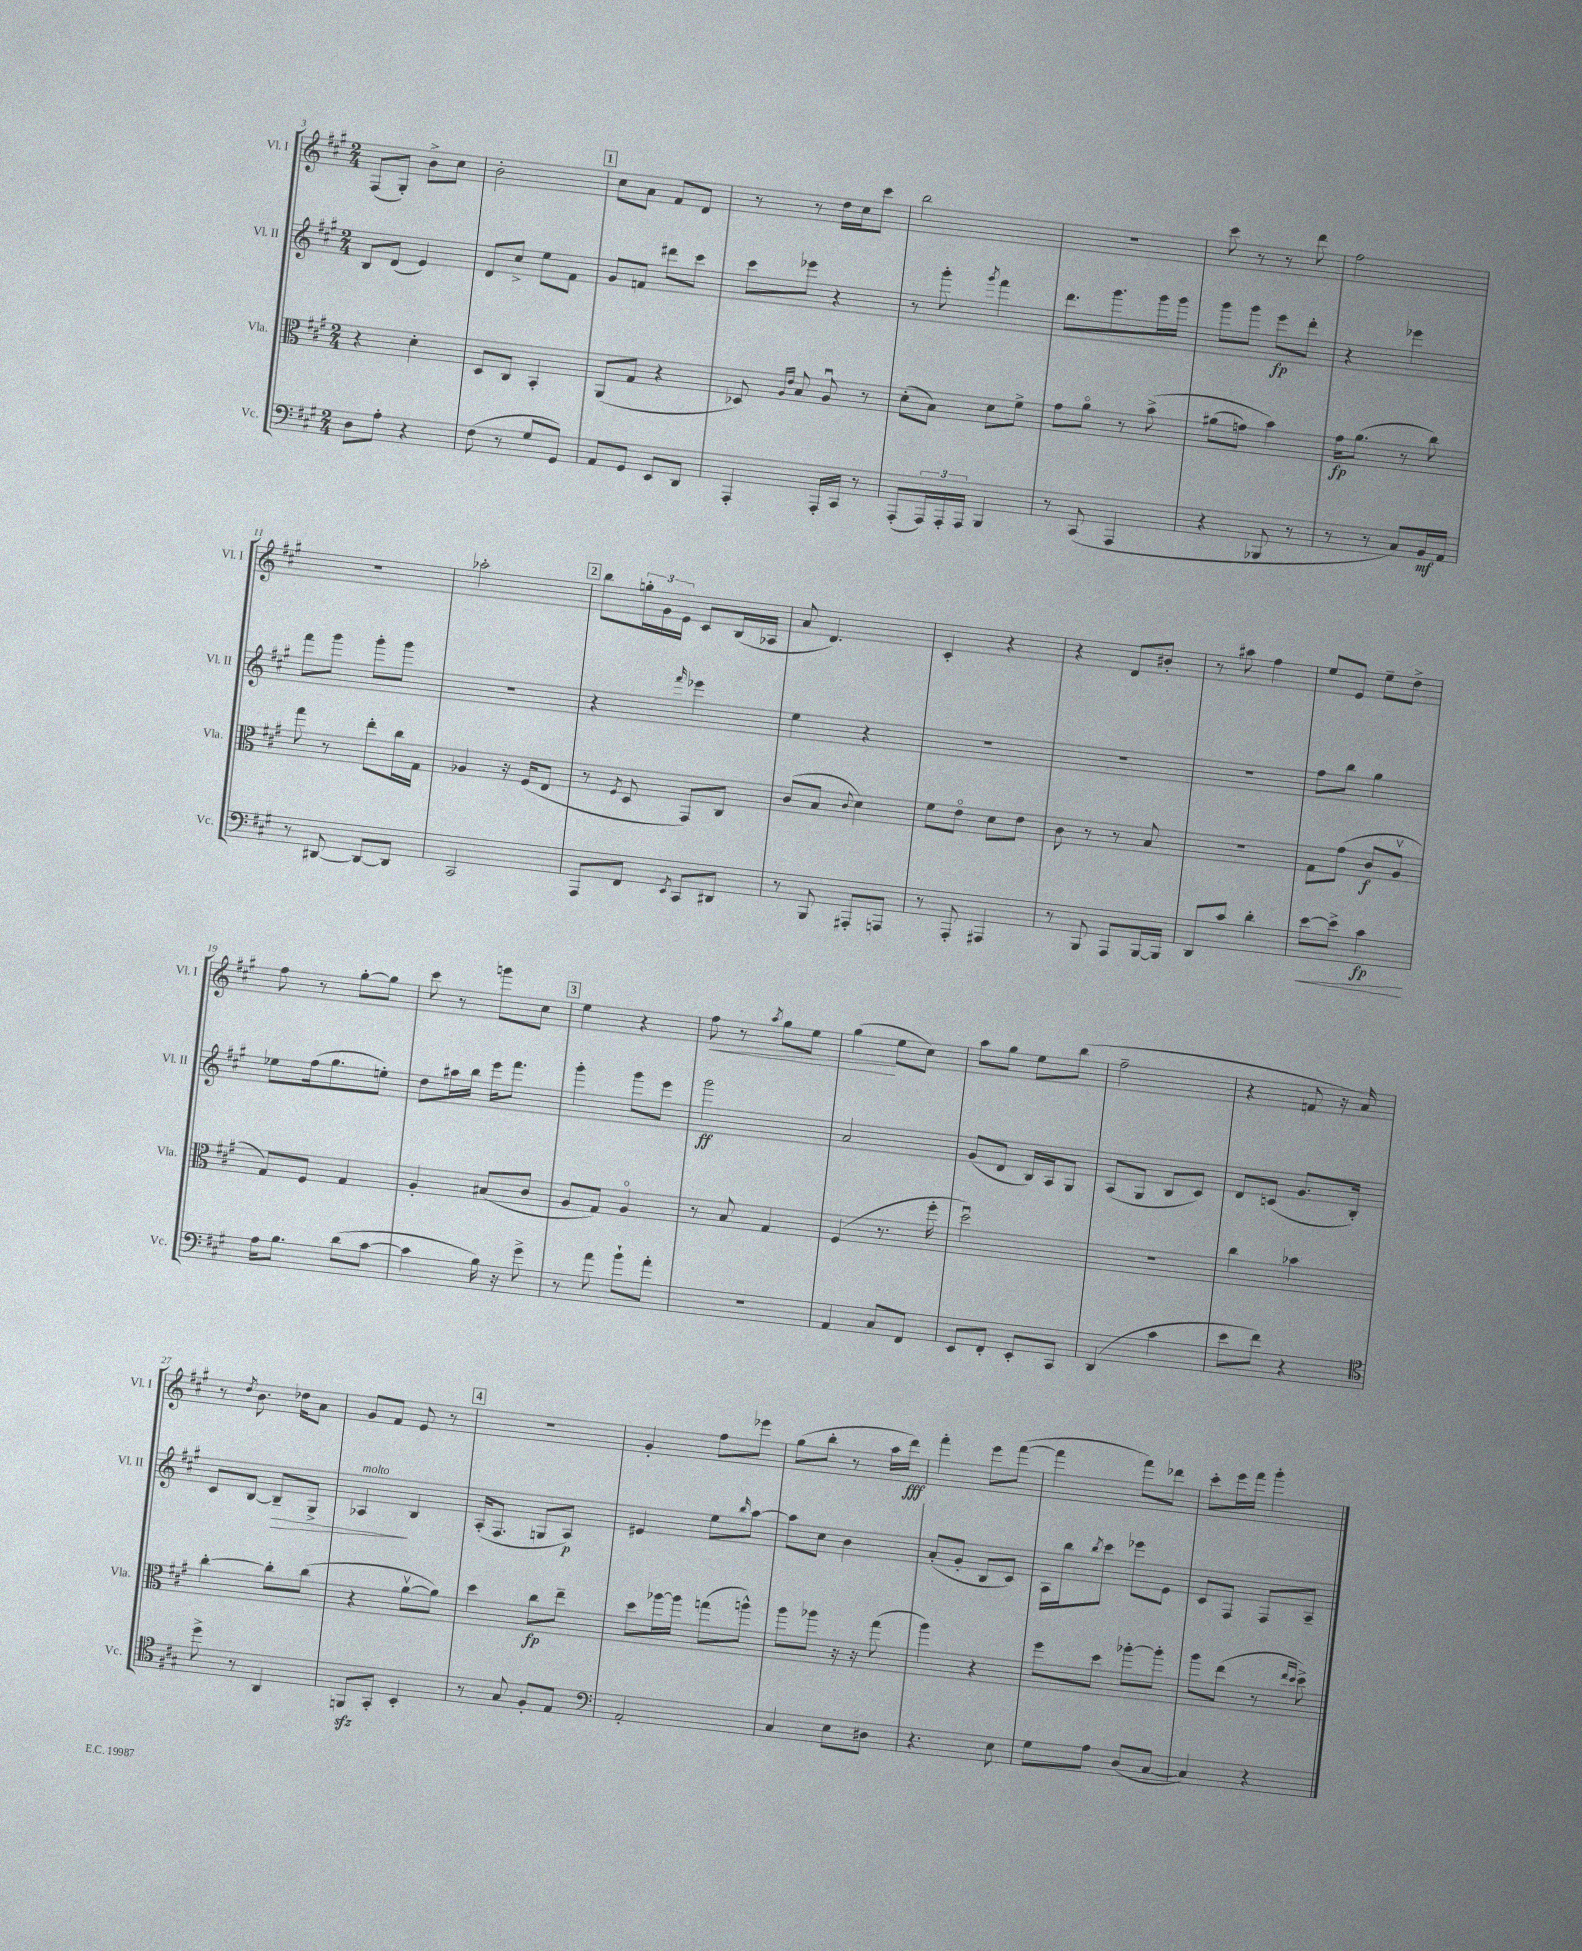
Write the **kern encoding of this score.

**kern	**dynam	**kern	**dynam	**kern	**dynam	**kern	**dynam
*part4	*part4	*part3	*part3	*part2	*part2	*part1	*part1
*staff4	*staff4	*staff3	*staff3	*staff2	*staff2	*staff1	*staff1
*I"Vc.	*	*I"Vla.	*	*I"Vl. II	*	*I"Vl. I	*
*I'Vc.	*	*I'Vla.	*	*I'Vl. II	*	*I'Vl. I	*
*clefF4	*	*clefC3	*	*clefG2	*	*clefG2	*
*k[f#c#g#]	*	*k[f#c#g#]	*	*k[f#c#g#]	*	*k[f#c#g#]	*
*M2/4	*	*M2/4	*	*M2/4	*	*M2/4	*
=3	=3	=3	=3	=3	=3	=3	=3
8D\L	.	4r	.	8B/L	.	(8F#/L	.
8A'\J	.	.	.	(8d/J	.	8G#'/J)	.
4r	.	4d'\	.	4e/)	.	8b^\L	.
.	.	.	.	.	.	8cc#\J	.
=4	=4	=4	=4	=4	=4	=4	=4
(8F#\	.	8D/L	.	8d/L	.	2b'\	.
8r	.	8C#/J	.	8cc#^/J	.	.	.
8G#/L	.	4BB'/	.	8ee\L	.	.	.
8GG#/J)	.	.	.	8f#\J	.	.	.
!!LO:REH:place=s1:t=1
=5	=5	=5	=5	=5	=5	=5	=5
8AA/L	.	(8AA/L	.	8g#/L	.	8cc#\L	.
8GG#/J	.	8G#/J	.	8fn/J	.	8a\J	.
8EE/L	.	4r	.	8ddd#X\L	.	8f#/L	.
8DD/J	.	.	.	8ccc#\J	.	8d/J	.
=6	=6	=6	=6	=6	=6	=6	=6
4AAA'/	.	8D-X/)	.	8ccc#\L	.	8r	.
.	.	16qqA/LL	.	.	.	.	.
.	.	16qqe/JJ	.	.	.	.	.
.	.	8B/	.	8eee-X\J	.	8r	.
16AAA'/LL	.	8Au/	.	4r	.	16dd\LL	.
16CC#/JJ	.	.	.	.	.	16cc#\J	.
8r	.	8r	.	.	.	8ccc#\J	.
=7	=7	=7	=7	=7	=7	=7	=7
(8AAA'/L	.	(8d'\L	.	8r	.	2bb\	.
24AAA/L)	.	8B\J)	.	8ggg#'\	.	.	.
24AAA'/	.	.	.	.	.	.	.
24AAA/JJ	.	.	.	.	.	.	.
.	.	.	.	8qggg#/	.	.	.
4BBB/	.	8d\L	.	4fff#\	.	.	.
.	.	8f#^\J	.	.	.	.	.
=8	=8	=8	=8	=8	=8	=8	=8
8r	.	8g#\L	.	8.ddd\L	.	2r	.
(8CC#/	.	8a\J	.	.	.	.	.
.	.	.	.	8.ggg#\	.	.	.
4AAA/	.	8r	.	.	.	.	.
.	.	(8b^\	.	16ggg#\L	.	.	.
.	.	.	.	16ggg#\JJ	.	.	.
=9	=9	=9	=9	=9	=9	=9	=9
4r	.	(8a#X\L	.	8ggg#\L	.	8ccc#\	.
.	.	8gn\J)	.	8ggg#\J	.	8r	.
8BBB-X/	.	4b\)	.	8eee\L	fp	8r	.
8r	.	.	.	8ddd'\J	.	8ddd\	.
=10	=10	=10	=10	=10	=10	=10	=10
8r	.	16g#\KL	fp	4r	.	2ff#\	.
.	.	(8.a\J	.	.	.	.	.
8r	.	.	.	.	.	.	.
8C#/L)	.	8r	.	4eee-X\	.	.	.
16BB/L	mf	8cc#\)	.	.	.	.	.
16AA/JJ	.	.	.	.	.	.	.
!!LO:LB:g=z
=11	=11	=11	=11	=11	=11	=11	=11
8r	.	8gg#\	.	8fff#\L	.	2r	.
[8DD#X/	.	8r	.	8ggg#\J	.	.	.
8DD#/L_	.	8ee'\L	.	8ggg#'\L	.	.	.
8DD#/J]	.	16cc#\L	.	8ggg#\J	.	.	.
.	.	16G#\JJ	.	.	.	.	.
=12	=12	=12	=12	=12	=12	=12	=12
2CC#/	.	4A-X/	.	2r	.	2aa-X'\	.
.	.	16r	.	.	.	.	.
.	.	(16F#/KL	.	.	.	.	.
.	.	8E/J	.	.	.	.	.
!!LO:REH:place=s1:t=2
=13	=13	=13	=13	=13	=13	=13	=13
8AAA/L	.	8r	.	4r	.	8bb\L	.
.	.	8qF#/	.	.	.	.	.
8FF#/J	.	8D/	.	.	.	24ggn'\L	.
.	.	.	.	.	.	24g#\	.
.	.	.	.	.	.	24e\JJ	.
8qEE/	.	.	.	16qqfff#/	.	.	.
8CC#/L	.	8GG#/L)	.	4eee-X\	.	8c#/L	.
8DD#X/J	.	8C#/J	.	.	.	(16B/L	.
.	.	.	.	.	.	16A-X/JJ	.
=14	=14	=14	=14	=14	=14	=14	=14
8r	.	(8c#/L	.	4ee\	.	8a/	.
8BBB/	.	8B/J	.	.	.	4.d/)	.
.	.	8qqc#/	.	.	.	.	.
8AAA#X'/L	.	4d\)	.	4r	.	.	.
8AAAn/J	.	.	.	.	.	.	.
=15	=15	=15	=15	=15	=15	=15	=15
8r	.	8f#\L	.	2r	.	4c#'/	.
8AAA'/	.	8e\J	.	.	.	.	.
4AAA#X/	.	8d\L	.	.	.	4r	.
.	.	8e\J	.	.	.	.	.
=16	=16	=16	=16	=16	=16	=16	=16
8r	.	8c#\	.	2r	.	4r	.
8BBB/	.	8r	.	.	.	.	.
8AAA/L	.	8r	.	.	.	8d/L	.
[16BBB/L	.	8B/	.	.	.	8b#X'/J	.
16BBB/JJ]	.	.	.	.	.	.	.
=17	=17	=17	=17	=17	=17	=17	=17
8DD/L	.	2r	.	2r	.	8r	.
8c#/J	.	.	.	.	.	8aa#X\	.
4d'\	.	.	.	.	.	4ff#\	.
=18	=18	=18	=18	=18	=18	=18	=18
!	!LO:HP:b	!	!	!	!	!	!
[8e\L	<	8G#\L	.	8ff#\L	.	8ee/L	.
8e^\J]	.	(8g#\J	.	8bb\J	.	8e/J	.
4c#\	fp	8c#/L	f	4gg#\	.	8ee~\L	.
.	.	8Av/J	.	.	.	8dd^\J	.
.	[	.	.	.	.	.	.
!!LO:LB:g=z
=19	=19	=19	=19	=19	=19	=19	=19
16A\KL	.	8G#/L)	.	8ee-X\L	.	8ff#\	.
8.B\J	.	.	.	.	.	.	.
.	.	8F#/J	.	(16ff#\k	.	8r	.
.	.	.	.	8.gg#\	.	.	.
(8d\L	.	4G#/	.	.	.	[8gg#'\L	.
[8c#\J	.	.	.	8een'\J)	.	8gg#\J]	.
=20	=20	=20	=20	=20	=20	=20	=20
4c#\]	.	4A'/	.	8dd\L	.	8ccc#\	.
.	.	.	.	16aa#X\L	.	8r	.
.	.	.	.	16bb\JJ	.	.	.
16B\)	.	(8B#X/L	.	16eee\KL	.	8gggn\L	.
16r	.	.	.	8.fff#\J	.	.	.
8g#^\	.	8c#/J	.	.	.	8cc#\J	.
!!LO:REH:place=s1:t=3
=21	=21	=21	=21	=21	=21	=21	=21
8r	.	8A/L	.	4ggg#'\	.	4ee\	.
8a\	.	8G#/J)	.	.	.	.	.
8b`\L	.	4A/	.	8ggg#\L	.	4r	.
8a'\J	.	.	.	8eee\J	.	.	.
=22	=22	=22	=22	=22	=22	=22	=22
!	!	!	!	!	!	!	!LO:HP:b
2r	.	8r	.	2ggg#\	ff	8ff#\	<
.	.	8B/	.	.	.	8r	.
.	.	.	.	.	.	8qaa/	.
.	.	4G#/	.	.	.	8gg#\L	.
.	.	.	.	.	.	8ee\J	.
=23	=23	=23	=23	=23	=23	=23	=23
4AA/	.	(4F#/	.	2a/	.	(4gg#\	.
8C#/L	.	8.r	.	.	.	8ee\L	[
8FF#/J	.	.	.	.	.	8cc#\J)	.
.	.	16ff#'\	.	.	.	.	.
=24	=24	=24	=24	=24	=24	=24	=24
8EE/L	.	2ddu\)	.	(8g#/L	.	8aa\L	.
8FF#'/J	.	.	.	8d/J	.	8gg#\J	.
8EE'/L	.	.	.	16B/LL)	.	8ee\L	.
.	.	.	.	16A/J	.	.	.
8CC#/J	.	.	.	8G#/J	.	(8bb\J	.
=25	=25	=25	=25	=25	=25	=25	=25
(4DD/	.	2r	.	(8A/L	.	2ff#~\	.
.	.	.	.	8G#/J	.	.	.
4c#\	.	.	.	8B/L	.	.	.
.	.	.	.	8c#/J)	.	.	.
=26	=26	=26	=26	=26	=26	=26	=26
8e\L	.	4cc#\	.	8d/L	.	4r	.
8f#\J)	.	.	.	(8cn/J	.	.	.
4r	.	4b-X\	.	8.g#/L	.	8fn/	.
.	.	.	.	.	.	16r	.
.	.	.	.	16B'/Jk)	.	16a/)	.
!!LO:LB:g=z
=27	=27	=27	=27	=27	=27	=27	=27
*clefC4	*	*	*	*	*	*	*
8dd^\	.	[4cc#'\	.	8c#/L	.	8r	.
.	.	.	.	.	.	8qdd/	.
8r	.	.	.	[8B/J	.	8.b\	.
!	!	!	!	!	!LO:HP:b	!	!
4AA/	.	8cc#'\L]	.	8B~/L]	>	.	.
.	.	.	.	.	.	16dd-X\KL	.
.	.	(8cc#\J	.	8G#^/J	.	8a\J	.
=28	=28	=28	=28	=28	=28	=28	=28
!	!	!	!	!LO:TX:a:i:t=molto	!	!	!
8FFnzz/L	.	4r	.	4A-X/	.	8g#/L	.
8GG#'/J	.	.	.	.	.	8f#/J	.
4BB'/	.	[8av\L	.	4B/	]	8e/	.
.	.	8a\J])	.	.	.	8r	.
!!LO:REH:place=s1:t=4
=29	=29	=29	=29	=29	=29	=29	=29
8r	.	4dd\	.	(16A'/KL	.	2r	.
.	.	.	.	8.F#/J	.	.	.
8G#/	.	.	.	.	.	.	.
8F#'/L	.	8cc#\L	fp	8Gn/L	.	.	.
8E/J	.	8ee~\J	.	8A/J)	p	.	.
=30	=30	=30	=30	=30	=30	=30	=30
*clefF4	*	*	*	*	*	*	*
2AA'/	.	8dd\L	.	4e#X/	.	4g#'/	.
.	.	[16aa-X\L	.	.	.	.	.
.	.	16aa-\JJ]	.	.	.	.	.
.	.	(8ggn\L	.	8ee\L	.	8ff#\L	.
.	.	.	.	16qqbb/	.	.	.
.	.	8aan^^\J)	.	[8aa\J	.	8eee-X\J	.
=31	=31	=31	=31	=31	=31	=31	=31
4C#/	.	8aa\L	.	8aa\L]	.	(8gg#\L	.
.	.	8aa-X\J	.	8cc#\J	.	8bb'\J	.
8E\L	.	16r	.	4b\	.	8r	.
.	.	16r	.	.	.	.	.
8D#X\J	.	(8gg#\	.	.	.	16aa\LL	.
.	.	.	.	.	.	16ddd\JJ)	fff
=32	=32	=32	=32	=32	=32	=32	=32
4.r	.	4aa\)	.	(8a'/L	.	4fff#'\	.
.	.	.	.	8g#'/J	.	.	.
.	.	4r	.	8B/L	.	8eee\L	.
8E\	.	.	.	8c#/J)	.	([8fff#\J	.
=33	=33	=33	=33	=33	=33	=33	=33
8G#\L	.	8ff#\L	.	16A\LL	.	4fff#\]	.
.	.	.	.	16bb\J	.	.	.
.	.	.	.	8qbb/	.	.	.
8A\J	.	8dd\J	.	8ccc#\J	.	.	.
(8D/L	.	[8aa-X'\L	.	8eee-X\L	.	8fff#\L)	.
[8C#/J	.	8aa-'\J]	.	8e\J	.	8ddd-X\J	.
=34	=34	=34	=34	=34	=34	=34	=34
4C#/])	.	8aa\L	.	8c#/L	.	8ccc#'\L	.
.	.	(8ee\J	.	8F#/J	.	16eee\L	.
.	.	.	.	.	.	16fff#\JJ	.
4r	.	8r	.	8F#/L	.	4ggg#'\	.
.	.	16qqee/LL	.	.	.	.	.
.	.	16qqdd/JJ	.	.	.	.	.
.	.	8dd^\)	.	8A~/J	.	.	.
==	==	==	==	==	==	==	==
*-	*-	*-	*-	*-	*-	*-	*-
